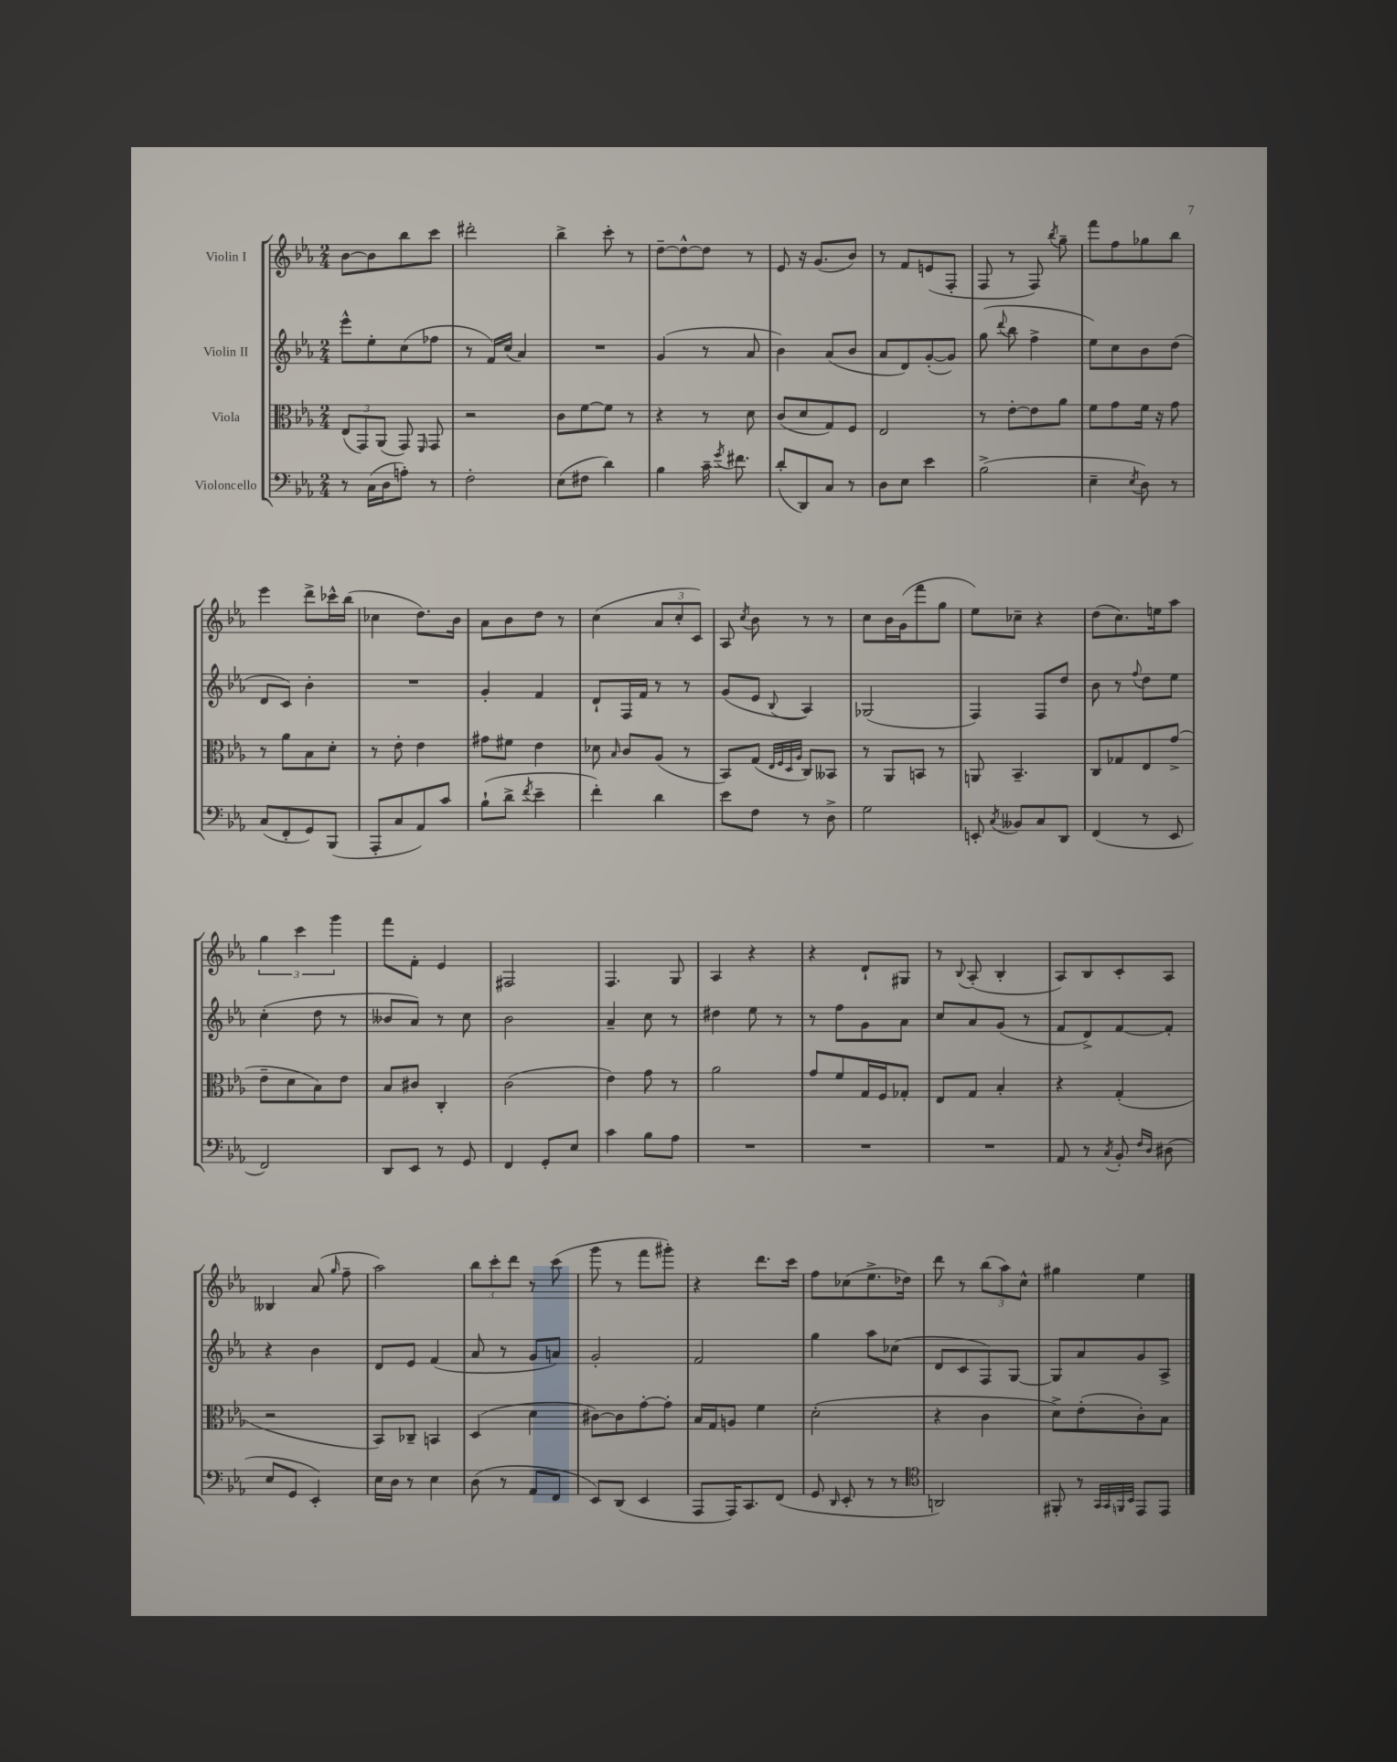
<<
\new StaffGroup <<
\new Staff = "s0" \with { instrumentName = "Violin I" } {
    \clef treble \key ees \major \numericTimeSignature \time 2/4
    \autoBeamOff bes'8[~ bes'8 bes''8 c'''8] |
    dis'''2-. |
    bes''4-> c'''8-. r8 |
    d''8[~-- d''8~-^ d''8] r8 |
    ees'8 r16 g'8.[( bes'8]) |
    r8 f'8[ e'8( f8]-. |
    f8 r8 f8) \acciaccatura { bes''8 } g''8-- |
    f'''8[ f''8 ges''8 bes''8] |
    ees'''4 d'''8[-> ces'''16-^ bes''16]( |
    ces''4 d''8.[) bes'16] |
    aes'8[ bes'8 d''8] r8 |
    c''4( \tuplet 3/2 { aes'8[ c''8-. c'8]) } |
    aes8 \acciaccatura { c''8 } bes'8 r8 r8 |
    c''8[ bes'16 g'16( f'''8 g''8] |
    ees''8[) ces''8]-- r4 |
    d''8[( c''8.) e''16 aes''8] |
    \tuplet 3/2 { g''4 c'''4 g'''4 } |
    f'''8[ f'8]-. ees'4 |
    fis2 |
    f4. g8 |
    aes4 r4 |
    r4 d'8[-! gis8] |
    r8 \appoggiatura { bes8 } aes8-.( bes4-. |
    aes8[) bes8 c'8-. aes8] |
    beses4 aes'8( \grace { g''16 } f''8-- |
    aes''2) |
    \tuplet 3/2 { bes''8[ c'''8-. d'''8] } r8 c'''8( |
    g'''8 r8 f'''8[ gis'''8]-.) |
    r4 d'''8.[ c'''16] |
    f''8[ ces''8( ees''8.-> des''16]) |
    d'''8 r8 \tuplet 3/2 { bes''8[( aes''8) c''8]-^ } |
    gis''4 ees''4 \bar "|." |
}
\new Staff = "s1" \with { instrumentName = "Violin II" } {
    \clef treble \key ees \major \numericTimeSignature \time 2/4
    \autoBeamOff ees'''8[-^ ees''8-. c''8( fes''8] |
    r8 f'16[) c''16]( aes'4) |
    R2 |
    g'4( r8 aes'8 |
    bes'4) aes'8[( bes'8] |
    aes'8[ d'8) g'8~-.( g'8]) |
    g''8( \appoggiatura { d'''8 } bes''8 f''4-> |
    ees''8[) c''8 bes'8 d''8]( |
    d'8[ c'8]) bes'4-. |
    R2 |
    g'4-. f'4 |
    d'8[-! f16 f'16] r8 r8 |
    g'8[( ees'8] \appoggiatura { bes8 } aes4) |
    ges2( |
    f4) f8[ d''8] |
    bes'8 r8 \appoggiatura { f''8 } d''8[ ees''8] |
    c''4-.( d''8 r8 |
    beses'8[ aes'8]) r8 c''8 |
    bes'2 |
    aes'4-- c''8 r8 |
    dis''4 ees''8 r8 |
    r8 f''8[ g'8 aes'8] |
    c''8[ aes'8 g'8]( r8 |
    f'8[ d'8->) f'8~ f'8]-. |
    r4 bes'4 |
    d'8[ ees'8] f'4( |
    aes'8 r8 g'8[ a'8]) |
    g'2-. |
    f'2 |
    g''4 aes''8[ ces''8]( |
    d'8[ c'8 f8) g8]~ |
    g8[ aes'8 g'8 aes8]-> \bar "|." |
}
\new Staff = "s2" \with { instrumentName = "Viola" } {
    \clef alto \key ees \major \numericTimeSignature \time 2/4
    \autoBeamOff \tuplet 3/2 { ees8[( g,8) aes,8]( } g,8) \grace { f,16 } g,8 |
    r2 |
    c'8[ f'8~ f'8] r8 |
    r4 r8 d'8 |
    c'8[( d'8 g8) f8] |
    ees2 |
    r8 ees'8[~-. ees'8 aes'8] |
    f'8[ g'8 f'16] r16 g'8 |
    r8 aes'8[ bes8 d'8]-. |
    r8 ees'8-. ees'4 |
    gis'8[ fis'8] ees'4 |
    des'8 \grace { bes16 } c'8[ aes8]( r8 |
    bes,8[) g8]( \grace { ees32[ f32 d32 aes32] } c8[) beses,8] |
    r8 aes,8[ b,8] r8 |
    a,8 bes,4.-- |
    c8[ ges8 ees8 g'8]->( |
    ees'8[-- d'8 bes8) ees'8] |
    bes8[ cis'8] c4-. |
    c'2( |
    ees'4) g'8 r8 |
    aes'2 |
    g'8[ f'8 g16 f16 ges8]-. |
    ees8[ g8] bes4-. |
    r4 g4-.( |
    r2 |
    bes,8[) ces8]-- b,4 |
    d4( d'4 |
    cis'8[~) cis'8 g'8~-. g'8]-. |
    bes16[ g16 a8] f'4 |
    d'2-.( |
    r4 c'4 |
    d'8[->) ees'8-.( c'8-.) bes8] \bar "|." |
}
\new Staff = "s3" \with { instrumentName = "Violoncello" } {
    \clef bass \key ees \major \numericTimeSignature \time 2/4
    \autoBeamOff r8 c16[( d16 a8]-.) r8 |
    f2-. |
    ees8[( fis8] d'4) |
    bes4 c'16-- \acciaccatura { g'8 } fis'8. |
    d'8[-.( d,8) c8] r8 |
    d8[ ees8] ees'4 |
    bes2->( |
    ees4-- \acciaccatura { ees8 } d8) r8 |
    c8[( f,8-. g,8) bes,,8]( |
    aes,,8[-. c8 aes,8) c'8] |
    bes8[-!( d'8]-> \acciaccatura { f'8 } ees'4-- |
    f'4-.) d'4 |
    ees'8[ f8] r8 d8-> |
    g2 |
    e,8-. \acciaccatura { c8 } beses,8[ c8 d,8] |
    f,4( r8 ees,8 |
    f,2) |
    d,8[ ees,8] r8 g,8 |
    f,4 g,8[-. ees8] |
    c'4 bes8[ aes8] |
    R2 |
    R2 |
    R2 |
    aes,8 r8 \acciaccatura { c8 } bes,8-. \grace { f16[ d16] } dis8( |
    ees8[ g,8] ees,4-.) |
    ees16[ d16] r8 ees4 |
    d8( r8 aes,8[ f,8] |
    ees,8[) d,8]( ees,4 |
    aes,,8[ aes,,16) c,8. f,8]( |
    g,8 \grace { d,16 } ees,8-. r8 r8 |
    \clef tenor a,2) |
    fis,8-. r8 \grace { g,32[ g,32 f,32 bes,32] } ees,8[ ees,8] \bar "|." |
}
>>
>>
\layout { \context { \Score \remove "Bar_number_engraver" } }
